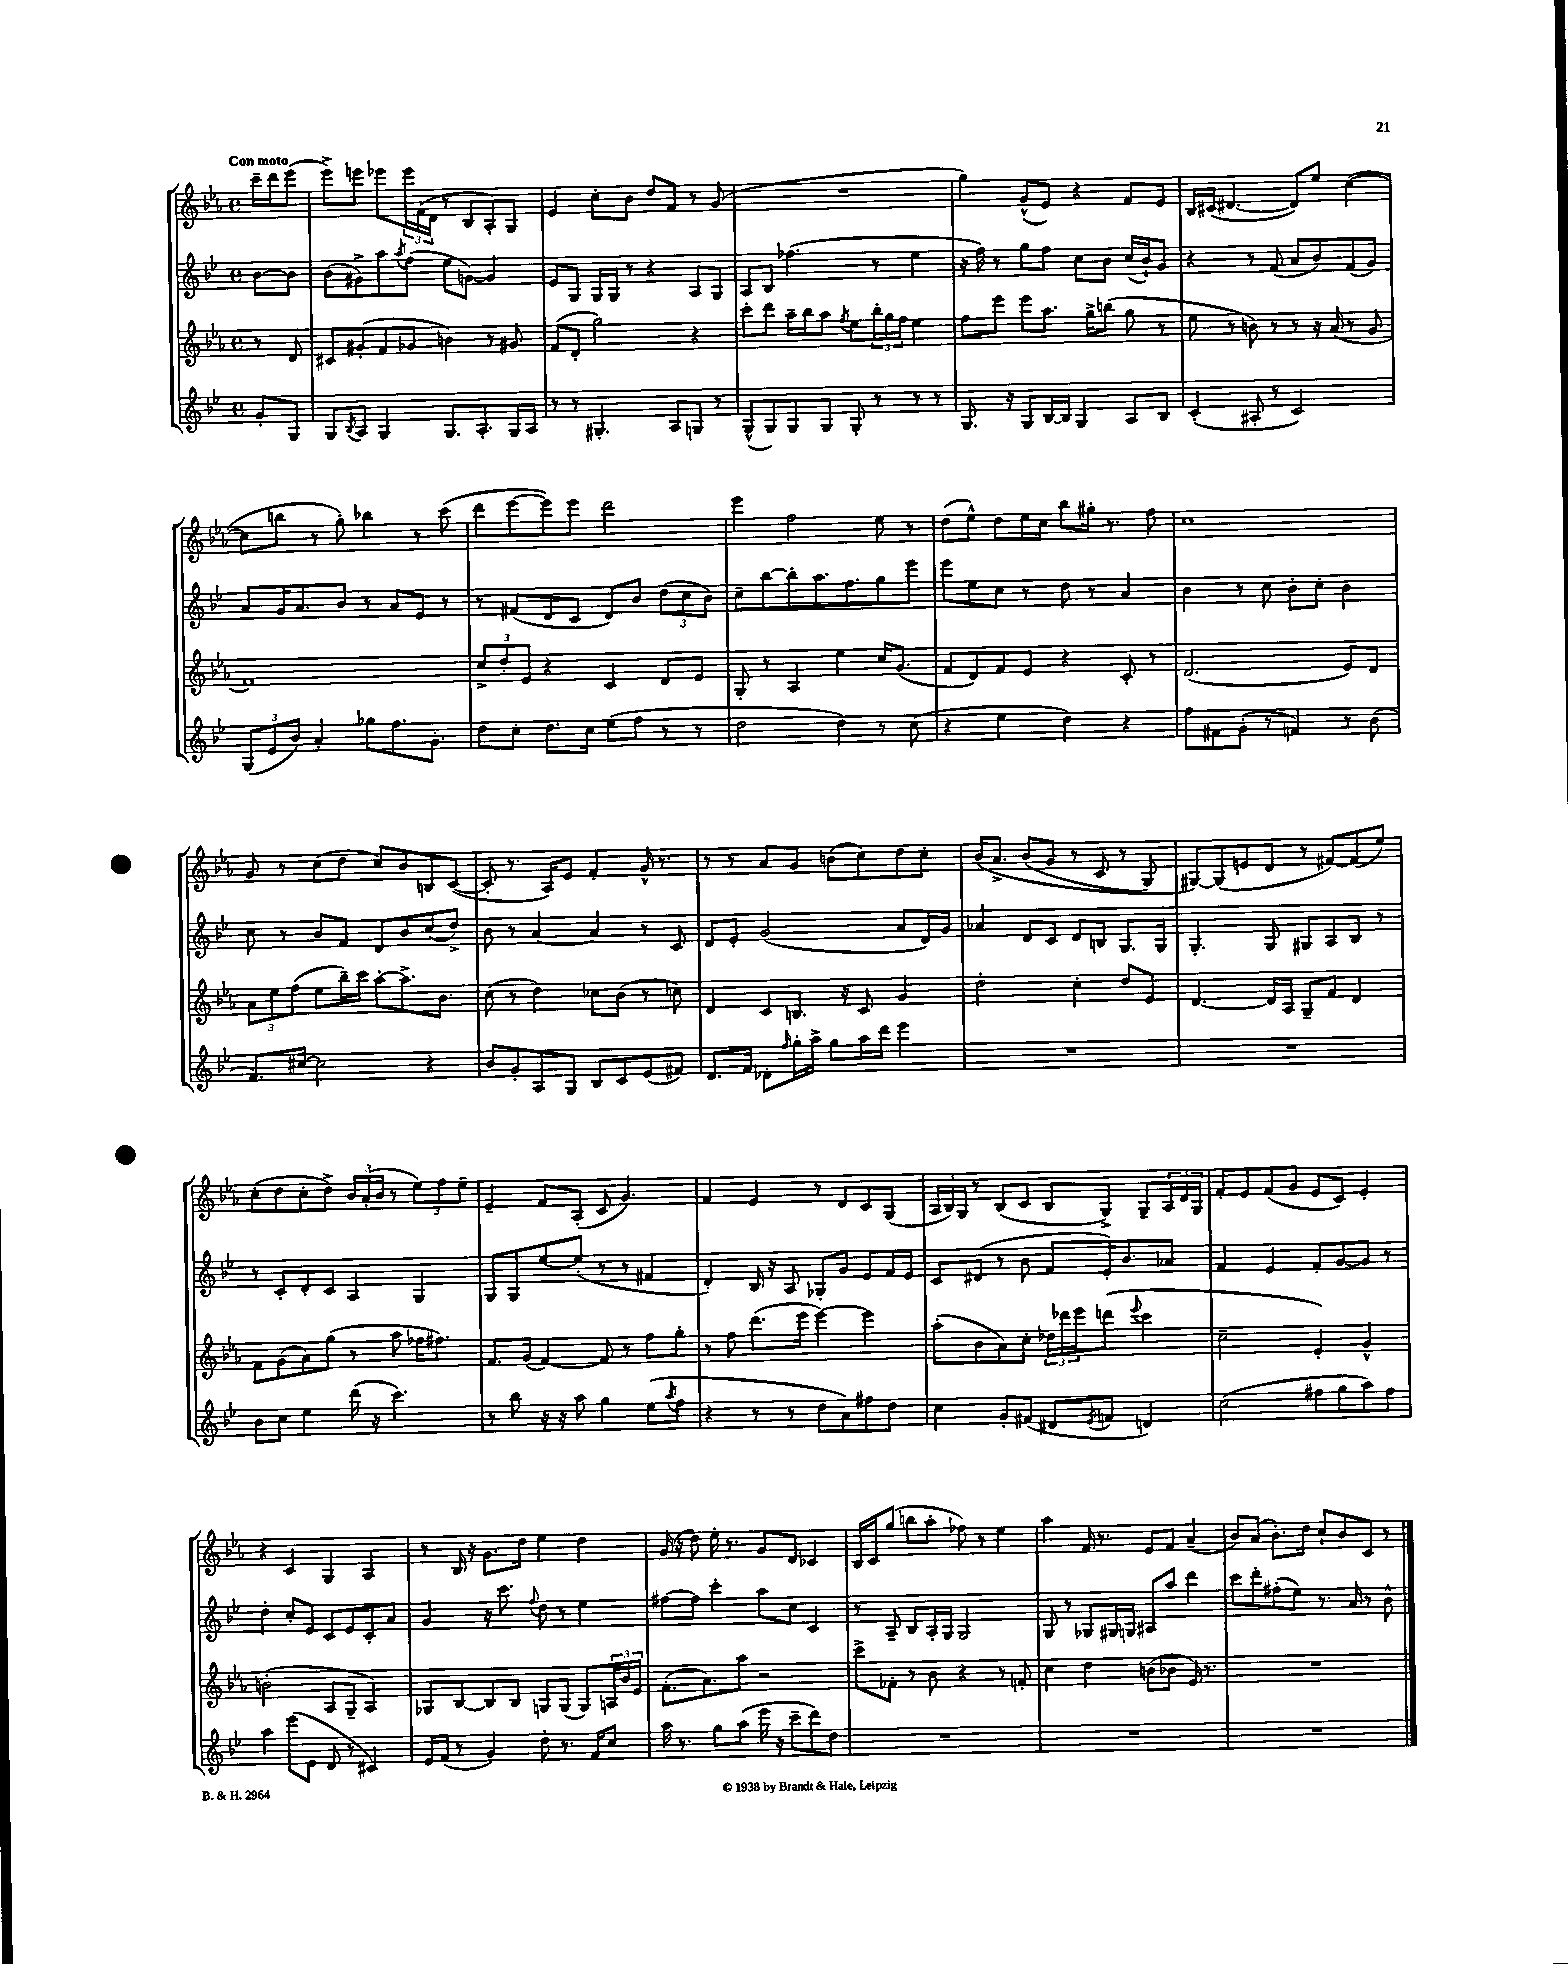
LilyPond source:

<<
\new StaffGroup <<
\new Staff = "s0" {
    \clef treble \key ees \major \defaultTimeSignature \time 4/4 \partial 4 \tempo "Con moto"
    c'''16-- d'''16 ees'''8( |
    ees'''8->) e'''8 ees'''8 \tuplet 3/2 { ees'''16 f'16( d'16 } r8 bes8 aes8-.) g8 |
    ees'4 c''8-. bes'8 d''8 f'8 r8 g'8( |
    R1 |
    g''4) g'8-^( ees'8) r4 f'8 ees'8 |
    bes16 cis'16( dis'4.~ dis'8) ees''8 c''4~( |
    c''8 b''8 r8 g''8-.) bes''4 r8 c'''8( |
    d'''8 ees'''8~ ees'''8) ees'''8 d'''2 |
    ees'''4 f''2 ees''8 r8 |
    d''8( ees''8-^) d''8 ees''16 c''16 bes''8 gis''16-. r8. f''8 |
    c''1 |
    g'8 r8 c''8( d''8 c''8) bes'8 b8 c'8~( |
    c'8-. r8. aes16) ees'8 f'4-. g'16-^ r8. |
    r8 r8 aes'8 g'8 b'8( c''8) d''8 c''8-. |
    bes'16\( aes'8.-> bes'8( g'8 r8 c'8 r8 g8) |
    gis8~\) gis8( e'8 d'8 r8 fis'8~) fis'8( ees''8) |
    c''8-.( d''8 c''8-. d''8->) \tuplet 3/2 { bes'16 aes'16-.( bes'16 } r8 \tuplet 3/2 { ees''8) f''8 ees''8-- } |
    ees'4-- f'8 aes8-.( c'8 g'4.) |
    f'4 ees'4 r8 d'8 c'8 g8( |
    \tuplet 3/2 { aes16 bes16) g16 } r8 bes8( c'8 bes8 g8->) g8-- \tuplet 3/2 { aes16 d'16 g16 } |
    f'8-. ees'8 f'8( g'8 ees'8 c'8) ees'4-. |
    r4 c'4 g4 aes4 |
    r8 bes16 r16 g'8. d''16 ees''4 d''4 |
    g'16( r16 d''8) ees''16-. r8. g'8 d'8 ces'4 |
    bes16 c'16 g''8( b''8 aes''8-. fes''8) r8 ees''4 |
    aes''4 f'16 r8. ees'8 f'8 aes'4--( |
    bes'8) aes'8( bes'8.-.) d''16 c''8-! bes'8 c'8 r8 \bar "|." |
}
\new Staff = "s1" {
    \clef treble \key bes \major \defaultTimeSignature \time 4/4 \partial 4
    bes'8~ bes'8 |
    bes'8( gis'8->) a''8 \acciaccatura { a''8 } f''8( ees''8 g'8~) g'4 |
    ees'8 g8 g16 g16 r8 r4 a8 g8 |
    a8 bes8 fes''4.( r8 ees''4 |
    r16 f''16) r8 g''8 f''8 c''8 bes'8 c''16( bes'16-!) g'8 |
    r4 r8 f'8( a'8 bes'8) f'8( g'8) |
    a'8 g'16 a'8. bes'8 r8 a'8 ees'8 r8 |
    r8 fis'8( d'8 c'8 d'8) bes'8 \tuplet 3/2 { d''8( c''8 bes'8) } |
    c''8-- bes''8~ bes''8-. a''8. f''8. g''8 ees'''8 |
    ees'''8 ees''8 c''8 r8 d''8 r8 a'4 |
    bes'4 r8 c''8 bes'8-. c''8-. bes'4 |
    c''8 r8 bes'8 f'8 d'8 bes'8 c''8( d''8->) |
    bes'8 r8 a'4~ a'4 r8 c'8 |
    d'8 ees'8-. g'2( a'8 d'16) g'16 |
    aes'4 d'8 c'8 d'8 b8 g8. g16 |
    g4.-. g8 gis8 a8 bes8 r8 |
    r8 c'8-. d'8-. c'8 a4 g4 |
    g8 g8 ees''8~ ees''8-.( r8 r8 fis'4 |
    d'4-.) bes16 r16 a8 ges8-. g'8 ees'8 f'16 ees'16 |
    c'8 dis'8( r8 bes'8 f'8 ees'16-.) bes'8. aes'8 |
    f'4 ees'4 f'8-. g'8~ g'8 r8 |
    d''4-. c''8-. ees'8 c'8 ees'8 c'8-. a'8 |
    g'4 r16 c'''8. \appoggiatura { f''8 } d''8 r8 ees''4 |
    fis''8~ fis''8 c'''4-. a''8 c''8 c'4 |
    r8 a8-- bes8 a16-. g16 g2 |
    g8 r8 ges8 gis16 g16 ais8 a''8 d'''4 |
    c'''8 d'''8-. fis''8-.( ees''8) r8. a'16 r8 bes'8-^ \bar "|." |
}
\new Staff = "s2" {
    \clef treble \key ees \major \defaultTimeSignature \time 4/4 \partial 4
    r8 d'8 |
    cis'8 gis'8-.( f'8 ges'8 b'4) r8 gis'8 |
    f'8( d'8-. g''2) r4 |
    c'''8-. d'''8 aes''16-- bes''16 aes''8 \acciaccatura { f''8 } ees''8 \tuplet 3/2 { bes''16-. g''16 f''16 } ees''4 |
    f''8 ees'''8 ees'''8 aes''8. g''16-> b''8( g''8 r8 |
    ees''8 r8 b'8) r8 r8 r16 aes'16( r8 g'8 |
    f'1) |
    \tuplet 3/2 { c''8-> d''8-. ees'8 } r4 c'4 d'8 ees'8 |
    g8-. r8 aes4 ees''4 c''16 g'8.( |
    f'8 d'8) f'8 ees'8 r4 c'8-. r8 |
    d'2.( ees'8) d'8 |
    \tuplet 3/2 { aes'8 ees''8 f''8( } ees''8 bes''16--) c'''16 aes''8~-. aes''8.-> bes'8. |
    c''8( r8 d''4) ces''8 bes'8( r8 c''8) |
    d'4 c'8 b8. r16 c'8 g'4 |
    d''2-. c''4-. d''8 ees'8 |
    d'4.~ d'16 aes16 g8-- f'8 d'4 |
    f'8 g'8( aes'8) g''8( r8 aes''8 fes''16 fis''8.) |
    f'8. g'16( f'4~) f'8 r8 f''8 g''8-. |
    r8 f''8 d'''8.( ees'''16 ees'''4~) ees'''4 |
    aes''8-.( bes'8 aes'8) c''8-. \tuplet 3/2 { des''16 des'''16 ees'''16 } d'''8( \appoggiatura { ees'''8 } c'''4 |
    c''2-- ees'4-.) g'4-^ |
    b'2-.( aes8 g8-- aes4) |
    ges8 bes8~ bes8 bes8 g8 g8( g8) \tuplet 3/2 { a16 bes'16 ees'16 } |
    f'8.-.( aes'8.) aes''8 r2 |
    c'''8-> fes'8-. r8 bes'8 r4 r8 f'8-. |
    c''4 d''4 b'8( bes'8 ees'16) r8. |
    R1 \bar "|." |
}
\new Staff = "s3" {
    \clef treble \key bes \major \defaultTimeSignature \time 4/4 \partial 4
    g'8-. g8 |
    g8 \acciaccatura { bes8 } a8 g4 g8. a8.-. g16 a16 |
    r8 r8 gis4.-. a8 g8 r8 |
    g8-^( g8) g8 g8 g8-. r8 r8 r8 |
    g8. r16 g8 bes16~ bes16 g4 a8 bes8 |
    c'4-.( ais8-. r8 c'2) |
    \tuplet 3/2 { g8( ees'8 bes'8) } a'4-. ges''8 f''8. g'8.-. |
    d''8 c''8-. d''8. c''16 ees''8( f''8 r8 r8 |
    d''2 d''4) r8 c''8( |
    r4 ees''4 d''4) r4 |
    f''8 fis'8 g'8-.( r8 f'4) r8 bes'8( |
    f'8.) cis''16~ cis''2 r4 |
    bes'8 g'8-. a8 g8 bes8 c'8 ees'8( fis'8) |
    d'8. f'16 des'8-. \grace { f''16 } g''16-. a''16-> g''8 a''16 d'''16 ees'''4 |
    R1 |
    R1 |
    bes'8 c''8 ees''4 d'''16( r16 c'''4.) |
    r8 bes''8 r16 r16 a''8 g''4 ees''8( \acciaccatura { a''8 } f''8 |
    r4 r8 r8 d''8 a'8) fis''8 d''8 |
    c''4 g'8-. fis'8( dis'8 \acciaccatura { ees'8 } f'8 d'4) |
    c''2( fis''8 g''8 a''8) fis''8 |
    a''4 ees'''8( ees'8 d'8 r8 cis'4) |
    ees'16 f'16( r8 g'4) d''8-. r8. f'16 c''8 |
    a''16 r8. g''8 a''8( ees'''16 r16 c'''8-- d'''8) d''8 |
    R1 |
    R1 |
    R1 \bar "|." |
}
>>
>>
\layout { \context { \Score \remove "Bar_number_engraver" } }
